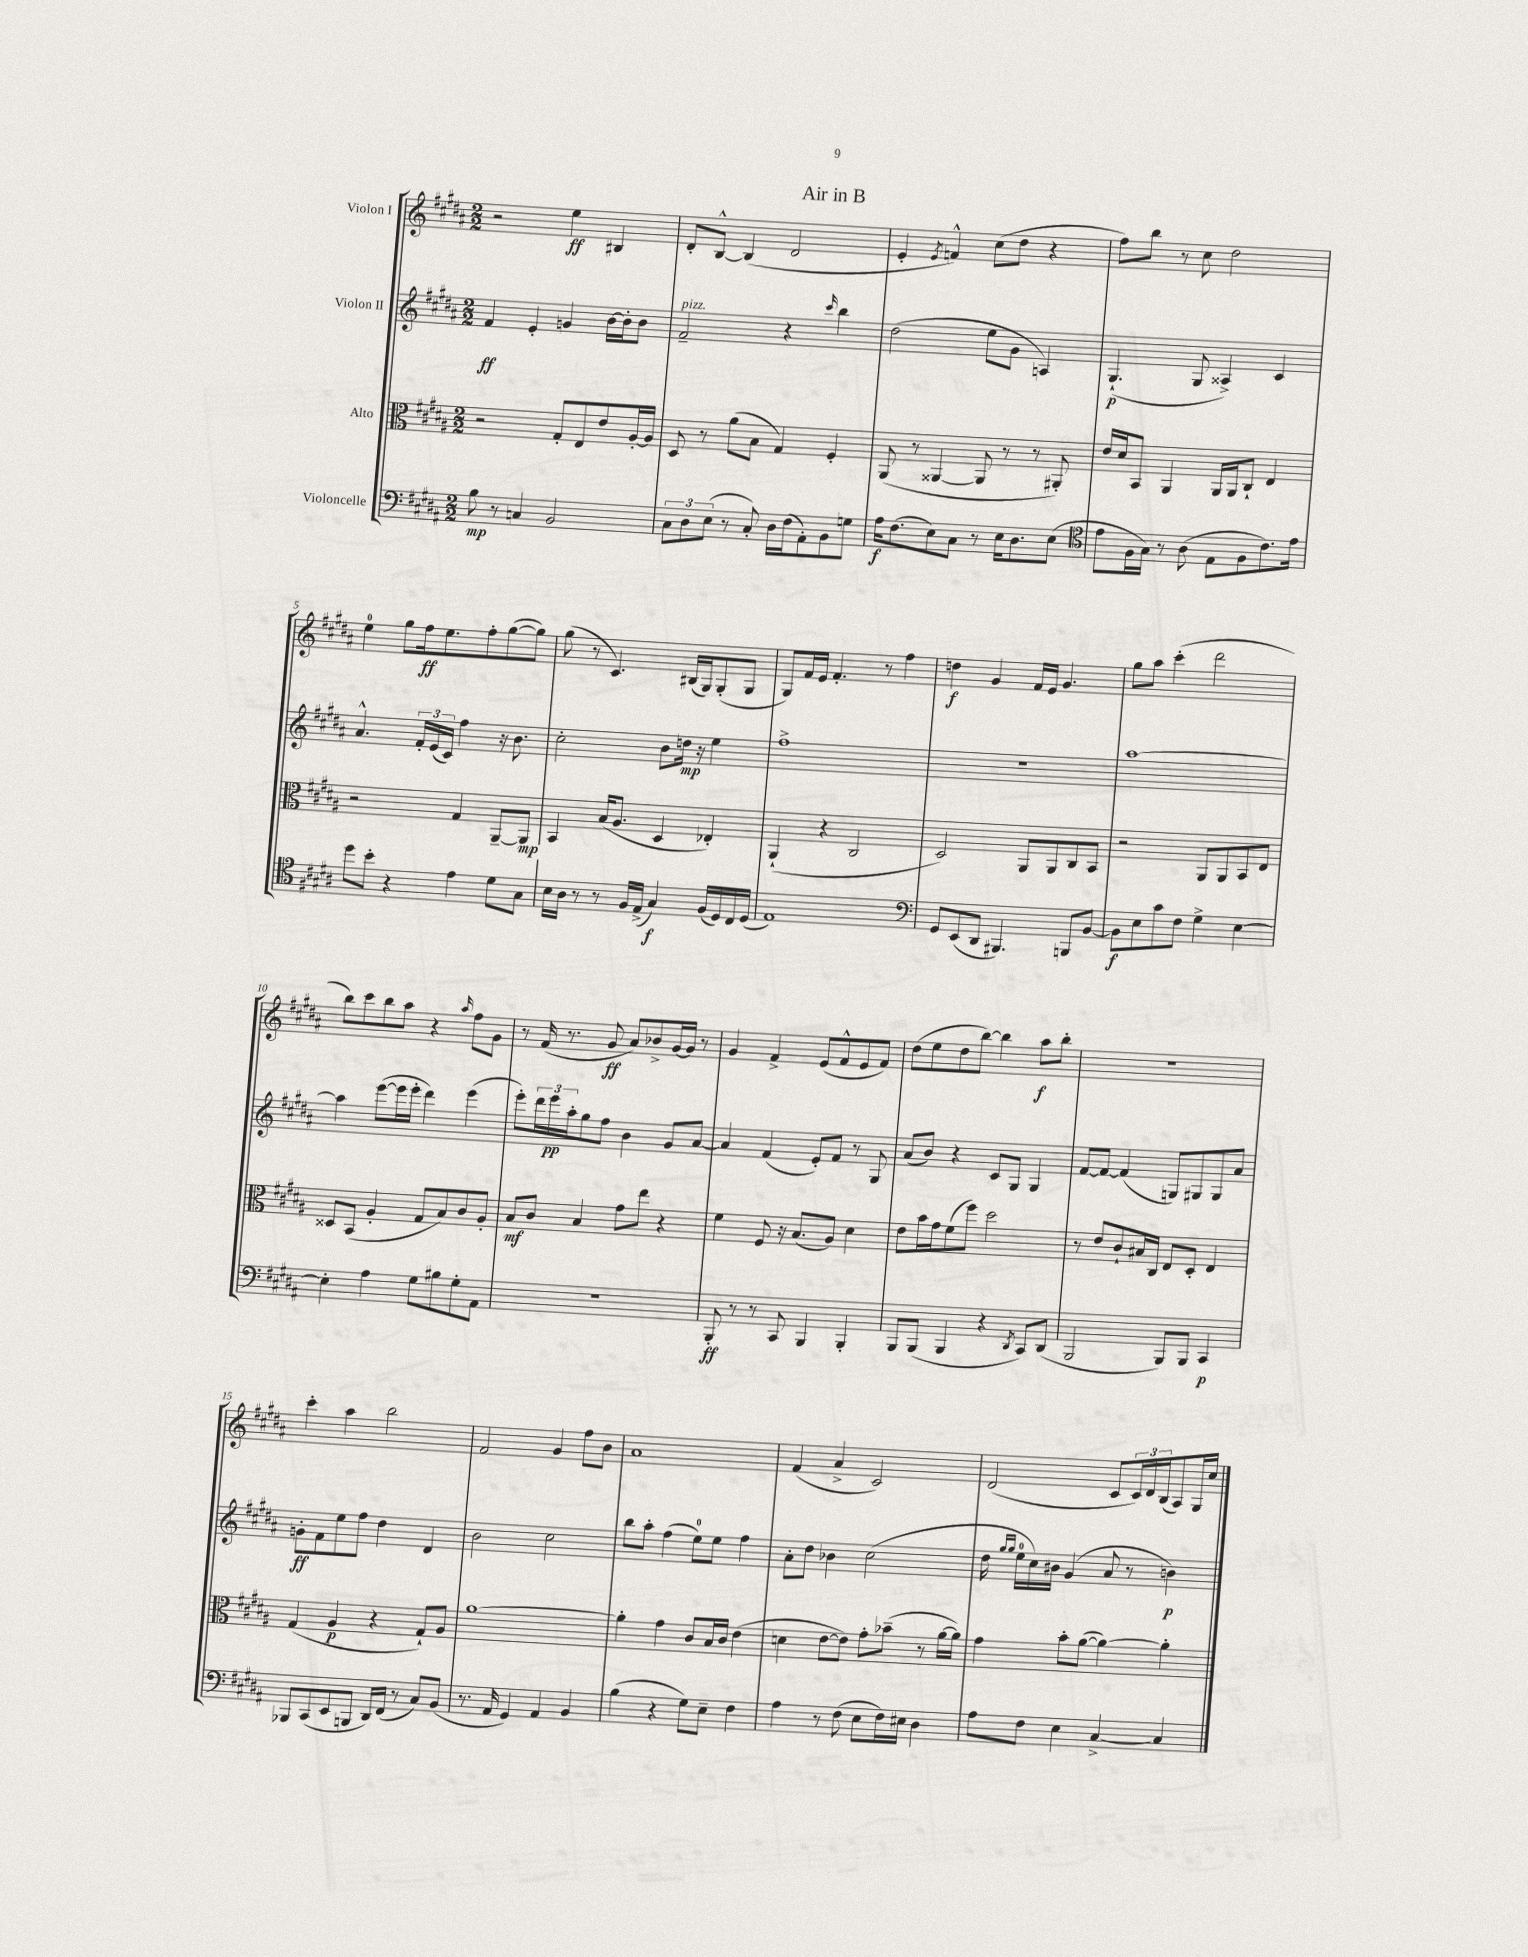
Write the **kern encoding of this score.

**kern	**dynam	**kern	**dynam	**kern	**dynam	**kern	**dynam
*part4	*part4	*part3	*part3	*part2	*part2	*part1	*part1
*staff4	*staff4	*staff3	*staff3	*staff2	*staff2	*staff1	*staff1
*I"Violoncelle	*	*I"Alto	*	*I"Violon II	*	*I"Violon I	*
*clefF4	*	*clefC3	*	*clefG2	*	*clefG2	*
*k[f#c#g#d#a#]	*	*k[f#c#g#d#a#]	*	*k[f#c#g#d#a#]	*	*k[f#c#g#d#a#]	*
*M2/2	*	*M2/2	*	*M2/2	*	*M2/2	*
=1	=1	=1	=1	=1	=1	=1	=1
8B\	mp	2r	.	4f#/	ff	2r	.
8r	.	.	.	.	.	.	.
4Cn/	.	.	.	4e'/	.	.	.
2BB/	.	8G#'/L	.	4gn/	.	4ee\	ff
.	.	8E/	.	.	.	.	.
.	.	8e/	.	[16b\LL	.	4B#X/	.
.	.	.	.	16b'\J]	.	.	.
.	.	[16A#'/L	.	8b\J	.	.	.
.	.	16A#/JJ]	.	.	.	.	.
=2	=2	=2	=2	=2	=2	=2	=2
!	!	!	!	!LO:TX:a:i:t=pizz.	!	!	!
12C#\L	.	8D#/	.	2f#~/	.	8d#'/L	.
12D#\	.	.	.	.	.	.	.
.	.	8r	.	.	.	[8B^^/J	.
(12E\J	.	.	.	.	.	.	.
8r	.	(8a#\L	.	.	.	(4B/]	.
8C#'/)	.	8B\J	.	.	.	.	.
16D#\LL	.	4G#/)	.	4r	.	2d#/	.
(16F#\J	.	.	.	.	.	.	.
8AA#'\)	.	.	.	.	.	.	.
.	.	.	.	16qqccc#/	.	.	.
8BB\	.	4F#'/	.	4bb\	.	.	.
8Gn\J	.	.	.	.	.	.	.
=3	=3	=3	=3	=3	=3	=3	=3
16A#\KL	f	(8AA#/	.	(2dd#\	.	4e'/	.
(8.F#\	.	.	.	.	.	.	.
.	.	8r	.	.	.	.	.
.	.	.	.	.	.	8qe/	.
8E\)	.	[4AA##X/	.	.	.	4fn^^/)	.
8C#\J	.	.	.	.	.	.	.
8r	.	8AA##/]	.	8ee\L	.	(8cc#\L	.
16E\KL	.	8r	.	8g#\J	.	8dd#\J	.
8.D#\	.	.	.	.	.	.	.
.	.	8r	.	4An/)	.	4r	.
(8E\J	.	8AA#X'/)	.	.	.	.	.
=4	=4	=4	=4	=4	=4	=4	=4
*clefC4	*	*	*	*	*	*	*
8e\L	.	16e/LL	.	(4.G#`/	p	8ff#\L)	.
.	.	16d#/J	.	.	.	.	.
16F#\L	.	8BB/J	.	.	.	8bb\J	.
16G#\JJ)	.	.	.	.	.	.	.
8r	.	4AA#/	.	.	.	8r	.
(8A#\	.	.	.	8G#/	.	8cc#\	.
8E\L	.	16AA#/LL	.	4A##X^/)	.	2dd#\	.
.	.	16AA#/J	.	.	.	.	.
8F#\	.	8C#`/J	.	.	.	.	.
8.c#\)	.	4E/	.	4c#/	.	.	.
16e\Jk	.	.	.	.	.	.	.
!!LO:LB:g=z
=5	=5	=5	=5	=5	=5	=5	=5
8dd#\L	.	2r	.	4.a#^^/	.	4ee\	.
8b'\J	.	.	.	.	.	.	.
4r	.	.	.	.	.	8gg#\L	.
.	.	.	.	24f#'/LL	.	16ff#\k	ff
.	.	.	.	(24e/	.	.	.
.	.	.	.	.	.	8.ee\	.
.	.	.	.	24c#/JJ)	.	.	.
4e\	.	4G#/	.	4ff#\	.	.	.
.	.	.	.	.	.	8ff#'\	.
8d#\L	.	[8AA#~/L	.	16r	.	([8gg#\	.
.	.	.	.	8.b\	.	.	.
8G#\J	.	8AA#/J]	mp	.	.	8gg#\J])	.
=6	=6	=6	=6	=6	=6	=6	=6
16B\LL	.	4BB/	.	2cc#'\	.	(8gg#\	.
16A#\JJ	.	.	.	.	.	.	.
8r	.	.	.	.	.	8r	.
8r	.	(16B/KL	.	.	.	4.c#/)	.
.	.	8.A#/J	.	.	.	.	.
16F#/LL	.	.	.	.	.	.	.
(16E^/JJ	.	.	.	.	.	.	.
4G#/)	f	4D#/	.	8b\L	.	.	.
.	.	.	.	16ddn\Jk	mp	(16B#X/LL	.
.	.	.	.	16r	.	16G#/J)	.
(16F#/LL	.	4E-X'/)	.	4ee\	.	(8G#'/	.
16D#/)	.	.	.	.	.	.	.
16C#/	.	.	.	.	.	8G#/J	.
(16D#/JJ	.	.	.	.	.	.	.
=7	=7	=7	=7	=7	=7	=7	=7
1E)	.	(4AA#`/	.	1ff#^	.	8G#/L)	.
.	.	.	.	.	.	16f#/L	.
.	.	.	.	.	.	16e/JJ	.
.	.	4r	.	.	.	4.f#'/	.
.	.	2C#/	.	.	.	.	.
.	.	.	.	.	.	8r	.
.	.	.	.	.	.	4ff#\	.
=8	=8	=8	=8	=8	=8	=8	=8
*clefF4	*	*	*	*	*	*	*
8GG#/L	.	2D#/)	.	1r	.	4ddn\	f
(8EE/	.	.	.	.	.	.	.
8DD#/J	.	.	.	.	.	4g#/	.
4.BBB#X/)	.	.	.	.	.	.	.
.	.	8AA#/L	.	.	.	16f#/LL	.
.	.	.	.	.	.	16e/JJ	.
.	.	8AA#/	.	.	.	4.g#/	.
8BBBn/L	.	8C#/	.	.	.	.	.
[8BB/J	.	8BB/J	.	.	.	.	.
=9	=9	=9	=9	=9	=9	=9	=9
8BB\L]	f	2r	.	[1aa#	.	8gg#\L	.
8E\	.	.	.	.	.	8aa#\J	.
8c#\	.	.	.	.	.	(4ccc#'\	.
8F#\J	.	.	.	.	.	.	.
4G#^\	.	8AA#/L	.	.	.	2ddd#\	.
.	.	8AA#/	.	.	.	.	.
[4E\	.	8BB/	.	.	.	.	.
.	.	8E/J	.	.	.	.	.
!!LO:LB:g=z
=10	=10	=10	=10	=10	=10	=10	=10
4E'\]	.	8D##X/L	.	4aa#\]	.	8bb\L)	.
.	.	(8BB/J	.	.	.	8ccc#\	.
4A#\	.	4A#'/	.	([8eee\L	.	8bb\	.
.	.	.	.	16eee\L]	.	8aa#\J	.
.	.	.	.	16eee'\JJ	.	.	.
8G#\L	.	8G#/L	.	4ddd#\)	.	4r	.
8B#X\	.	8B/)	.	.	.	.	.
.	.	.	.	.	.	16qqaa#/	.
8G#'\	.	8c#/	.	(4eee\	.	8ff#\L	.
8AA#\J	.	8A#'/J	.	.	.	8g#\J	.
=11	=11	=11	=11	=11	=11	=11	=11
1r	.	8B/L	mf	8eee'\L)	.	8r	.
.	.	8c#/J	.	24ddd#\L	.	(16f#/	.
.	.	.	.	24eee\	pp	.	.
.	.	.	.	.	.	8.r	.
.	.	.	.	24aa#'\J	.	.	.
.	.	4B/	.	8gg#\	.	.	.
.	.	.	.	8ff#\J	.	8g#/	ff
.	.	8g#\L	.	4b\	.	8a#/L)	.
.	.	8ee\J	.	.	.	8b-X^/	.
.	.	4r	.	8g#/L	.	[16g#/L	.
.	.	.	.	.	.	16g#/JJ]	.
.	.	.	.	[8a#/J	.	8r	.
=12	=12	=12	=12	=12	=12	=12	=12
8BBB'/	ff	4f#\	.	4a#/]	.	4g#/	.
8r	.	.	.	.	.	.	.
8r	.	8F#/	.	(4f#/	.	4f#^/	.
8CC#/	.	16r	.	.	.	.	.
.	.	(8.B/L	.	.	.	.	.
4BBB/	.	.	.	8e'/L)	.	(8e/L	.
.	.	8A#/J)	.	8f#/J	.	8f#^^/	.
4BBB'/	.	4d#\	.	8r	.	8e/	.
.	.	.	.	8G#/	.	8f#/J)	.
=13	=13	=13	=13	=13	=13	=13	=13
8BBB/L	.	8e\L	.	(8a#/L	.	(8dd#\L	.
(8BBB/J	.	16b\L	.	8b/J)	.	8ee\	.
.	.	16g#\J	.	.	.	.	.
4BBB/	.	(8f#\	.	4r	.	8dd#\	.
.	.	8ff#\J)	.	.	.	[8bb\J)	.
4r	.	2dd#\	.	8c#/L	.	4bb\]	.
.	.	.	.	8G#/J	.	.	.
8qDD#/	.	.	.	.	.	.	.
8CC#/L)	.	.	.	4G#/	.	8aa#\L	f
(8DD#/J	.	.	.	.	.	8bb'\J	.
=14	=14	=14	=14	=14	=14	=14	=14
2BBB/	.	8r	.	[8f#/L	.	1r	.
.	.	8e/L	.	8f#/J_	.	.	.
.	.	8c#`/	.	(4f#/]	.	.	.
.	.	16B#X/L	.	.	.	.	.
.	.	16C#/JJ	.	.	.	.	.
8BBB/L)	.	8E/L	.	8Gn/L)	.	.	.
8BBB/J	.	8D#'/J	.	8G#X/	.	.	.
4CC#/	p	4E/	.	8G#/	.	.	.
.	.	.	.	8a#/J	.	.	.
!!LO:LB:g=z
=15	=15	=15	=15	=15	=15	=15	=15
8BBB-X/L	.	(4G#/	.	8gn'\L	ff	4ccc#'\	.
(8CC#/	.	.	.	8f#\	.	.	.
8EE/	.	4A#/	p	8ee\	.	4aa#\	.
8BBBn/J	.	.	.	8ff#\J	.	.	.
16DD#/LL)	.	4r	.	4dd#\	.	2bb\	.
(16FF#/JJ	.	.	.	.	.	.	.
8r	.	.	.	.	.	.	.
8C#/L)	.	8G#`/L)	.	4d#/	.	.	.
(8BB/J	.	8A#/J	.	.	.	.	.
=16	=16	=16	=16	=16	=16	=16	=16
8.r	.	[1a#	.	2b\	.	2f#/	.
16AA#/	.	.	.	.	.	.	.
4GG#/)	.	.	.	.	.	.	.
4AA#/	.	.	.	2cc#\	.	4g#/	.
4BB/	.	.	.	.	.	8ff#\L	.
.	.	.	.	.	.	8b\J	.
=17	=17	=17	=17	=17	=17	=17	=17
(4B\	.	4a#'\]	.	8bb\L	.	1a#	.
.	.	.	.	8aa#'\J	.	.	.
4r	.	4g#\	.	(4ff#\	.	.	.
8G#\L)	.	8c#/L	.	8ee\L)	.	.	.
8E~\J	.	16B/L	.	8ee\J	.	.	.
.	.	16c#/JJ	.	.	.	.	.
4F#\	.	(4e\	.	4ff#\	.	.	.
=18	=18	=18	=18	=18	=18	=18	=18
4A#\	.	4dn\	.	8a#'\L	.	(4f#/	.
.	.	.	.	8dd#\J	.	.	.
8r	.	[8e\L	.	4b-X\	.	4a#^/	.
(8F#\	.	8e\J])	.	.	.	.	.
8E\L	.	8g#'\L	.	(2cc#\	.	2c#/)	.
16F#\L)	.	(8b-X~\J	.	.	.	.	.
16E#X\JJ	.	.	.	.	.	.	.
4D#\	.	8r	.	.	.	.	.
.	.	[16a#\LL	.	.	.	.	.
.	.	16a#\JJ])	.	.	.	.	.
=19	=19	=19	=19	=19	=19	=19	=19
8A#\L	.	4g#\	.	16dd#\	.	(2d#/	.
.	.	.	.	16qqgg#/LL	.	.	.
.	.	.	.	16qqgg#/JJ	.	.	.
.	.	.	.	16ee\LL	.	.	.
8F#\J	.	.	.	16cc#\)	.	.	.
.	.	.	.	16b#X\JJ	.	.	.
4E\	.	8b'\L	.	(4g#/	.	.	.
.	.	([8a#\J	.	.	.	.	.
[4C#^/	.	4a#\_)	.	8a#/	.	8c#/L	.
.	.	.	.	8r	.	24c#/L)	.
.	.	.	.	.	.	24d#/	.
.	.	.	.	.	.	(24B/J	.
4C#/]	.	4a#'\]	.	4bn\)	p	8A#/)	.
.	.	.	.	.	.	16G#/L	.
.	.	.	.	.	.	16cc#/JJ	.
==	==	==	==	==	==	==	==
*-	*-	*-	*-	*-	*-	*-	*-
